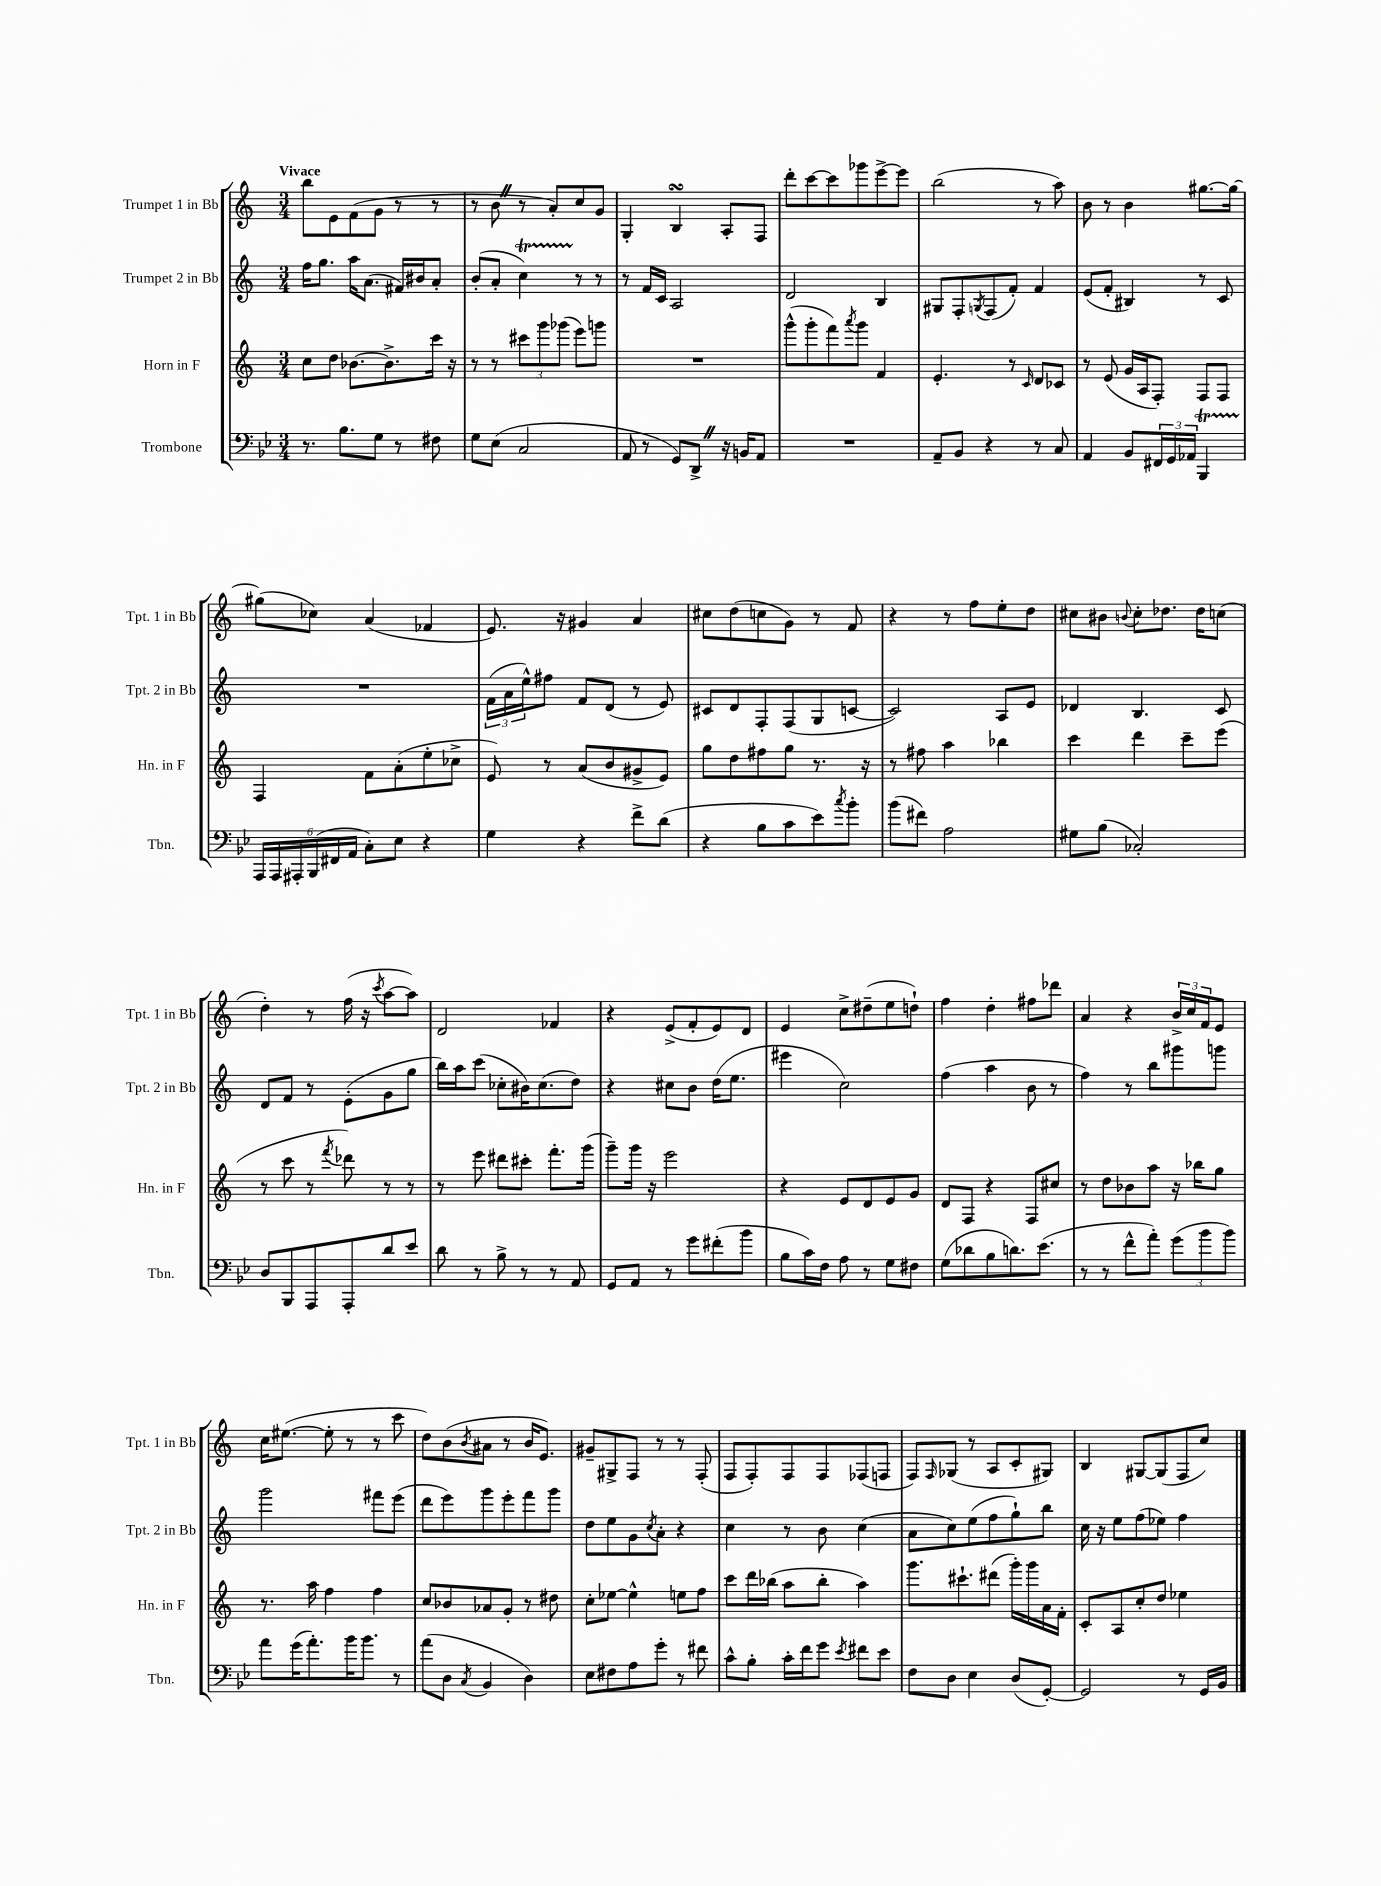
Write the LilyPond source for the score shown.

<<
\new StaffGroup <<
\new Staff = "s0" \with { instrumentName = "Trumpet 1 in Bb" shortInstrumentName = "Tpt. 1 in Bb" } {
    \clef treble \key c \major \numericTimeSignature \time 3/4 \tempo "Vivace"
    b''8 e'8 f'8( g'8 r8 r8 |
    r8 b'8 \once \override BreathingSign.text = \markup { \musicglyph "scripts.caesura.straight" } \breathe r8 a'8-.) c''8 g'8 |
    g4-. b4\turn a8-. f8 |
    d'''8-. c'''8~ c'''8 ges'''8 e'''8~-> e'''8 |
    b''2( r8 a''8) |
    b'8 r8 b'4 gis''8.~ gis''16~ |
    gis''8( ces''8) a'4( fes'4 |
    e'8.) r16 gis'4 a'4 |
    cis''8 d''8( c''8 g'8) r8 f'8 |
    r4 r8 f''8 e''8-. d''8 |
    cis''8 bis'8 \appoggiatura { b'8 } cis''8-. des''8. des''16 c''8( |
    d''4-.) r8 f''16( r16 \acciaccatura { c'''8 } a''8~ a''8) |
    d'2 fes'4 |
    r4 e'8->( f'8-. e'8) d'8 |
    e'4 c''8-> dis''8--( e''8 d''8-!) |
    f''4 d''4-. fis''8 des'''8 |
    a'4 r4 \tuplet 3/2 { b'16-> c''16 f'16 } e'8 |
    c''16 eis''8.~( eis''8-. r8 r8 c'''8 |
    d''8) b'8( \acciaccatura { b'8 } ais'8 r8 b'16 e'8.) |
    gis'8-- gis8-> f8 r8 r8 f8-.( |
    f8 f8-.) f8 f8 fes8( f8 |
    f8) \grace { f16 } ges8( r8 a8 c'8-. gis8) |
    b4 gis8~ gis8( f8 c''8) \bar "|." |
}
\new Staff = "s1" \with { instrumentName = "Trumpet 2 in Bb" shortInstrumentName = "Tpt. 2 in Bb" } {
    \clef treble \key c \major \numericTimeSignature \time 3/4
    f''16 g''8. a''16 a'8.( fis'16) bis'16 a'8-. |
    b'8-.( a'8-. c''4\startTrillSpan) r8\stopTrillSpan r8 |
    r8 f'16 c'16 a2 |
    d'2 b4 |
    gis8 f8-. \acciaccatura { g8 } f8( f'8-.) f'4 |
    e'8( f'8-. bis4) r8 c'8 |
    R2. |
    \tuplet 3/2 { f'16( a'16 e''16-^) } fis''8 f'8 d'8( r8 e'8) |
    cis'8 d'8 f8-. f8( g8 c'8~ |
    c'2) a8 e'8 |
    des'4 b4. c'8 |
    d'8 f'8 r8 e'8-.( g'8 g''8 |
    b''16) a''16 c'''8( ces''8-. bis'16) ces''8.( d''8) |
    r4 cis''8 b'8 d''16( e''8. |
    eis'''4 c''2) |
    f''4( a''4 b'8 r8 |
    f''4) r8 b''8 gis'''8 g'''8 |
    g'''2 fis'''8 e'''8( |
    d'''8 e'''8) g'''8 e'''8-. f'''8 g'''8 |
    d''8 e''8 g'8 \acciaccatura { c''8 } a'8-. r4 |
    c''4 r8 b'8 c''4( |
    a'8 c''8) e''8( f''8 g''8-!) b''8 |
    c''16 r16 e''8 f''8( ees''8) f''4 \bar "|." |
}
\new Staff = "s2" \with { instrumentName = "Horn in F" shortInstrumentName = "Hn. in F" } {
    \clef treble \key c \major \numericTimeSignature \time 3/4
    c''8 d''8 bes'8.~ bes'8.-> c'''16 r16 |
    r8 r8 \tuplet 3/2 { cis'''8 g'''8 ges'''8( } e'''8) g'''8 |
    R2. |
    g'''8-^( g'''8-. f'''8) \acciaccatura { a'''8 } g'''8 f'4 |
    e'4.-. r8 \grace { c'16 } d'8 ces'8 |
    r8 e'8( g'16 a16 f8-.) f8 f8 |
    f4 f'8 a'8-.( e''8-. ces''8-> |
    e'8) r8 a'8( b'8 gis'8-> e'8) |
    g''8 d''8 fis''8 g''8 r8. r16 |
    r8 fis''8 a''4 bes''4 |
    c'''4 d'''4 c'''8-- e'''8( |
    r8 c'''8 r8 \acciaccatura { f'''8 } des'''8) r8 r8 |
    r8 e'''8 dis'''8 cis'''8-. f'''8.-. g'''16( |
    g'''8--) g'''16 r16 e'''2 |
    r4 e'8 d'8 e'8 g'8 |
    d'8 f8 r4 f8 cis''8 |
    r8 d''8 bes'8 a''8 r16 bes''16 g''8 |
    r8. a''16 f''4 f''4 |
    c''8 bes'8 aes'8 g'8-. r8 dis''8 |
    c''8-. ees''8~ ees''4-^ e''8 f''8 |
    c'''8 d'''16 bes''16( a''8 bes''8-. a''4) |
    g'''8. cis'''8.-! dis'''8( g'''16-.) g'''16 a'16 f'16-. |
    c'8-. a8 c''8-. d''8 ees''4 \bar "|." |
}
\new Staff = "s3" \with { instrumentName = "Trombone" shortInstrumentName = "Tbn." } {
    \clef bass \key bes \major \numericTimeSignature \time 3/4
    r8. bes8. g8 r8 fis8 |
    g8 ees8( c2 |
    a,8 r8 g,8) d,8-> \once \override BreathingSign.text = \markup { \musicglyph "scripts.caesura.straight" } \breathe r16 b,16 a,8 |
    R2. |
    a,8-- bes,8 r4 r8 c8 |
    a,4 bes,8 \tuplet 3/2 { fis,16 g,16 aes,16 } bes,,4\startTrillSpan |
    \tuplet 6/4 { a,,16\stopTrillSpan a,,16 ais,,16-. bes,,16( fis,16 a,16 } c8-.) ees8 r4 |
    g4 r4 f'8-> d'8( |
    r4 bes8 c'8 ees'8) \acciaccatura { c''8 } bes'8-. |
    bes'8( fis'8) a2 |
    gis8 bes8( ces2-.) |
    d8 bes,,8 a,,8 a,,8-. d'8 ees'8 |
    d'8 r8 bes8-> r8 r8 a,8 |
    g,8 a,8 r8 g'8 fis'8-.( bes'8 |
    bes8 c'16) f16 a8 r8 g8 fis8 |
    g8( des'8 bes8 d'8.) ees'8.( |
    r8 r8 f'8-^ a'8-.) \tuplet 3/2 { g'8( bes'8 bes'8) } |
    a'8 g'16( a'8.-.) bes'16 bes'8. r8 |
    a'8( d8 \acciaccatura { c8 } bes,4 d4) |
    ees8 fis8 a8 g'8-. r8 fis'8 |
    c'8-^ bes8-. c'16-. f'16 g'8 \acciaccatura { ees'8 } fis'8 ees'8 |
    f8 d8 ees4 d8( g,8~-.) |
    g,2 r8 g,16 bes,16 \bar "|." |
}
>>
>>
\layout { \context { \Score \remove "Bar_number_engraver" } }
